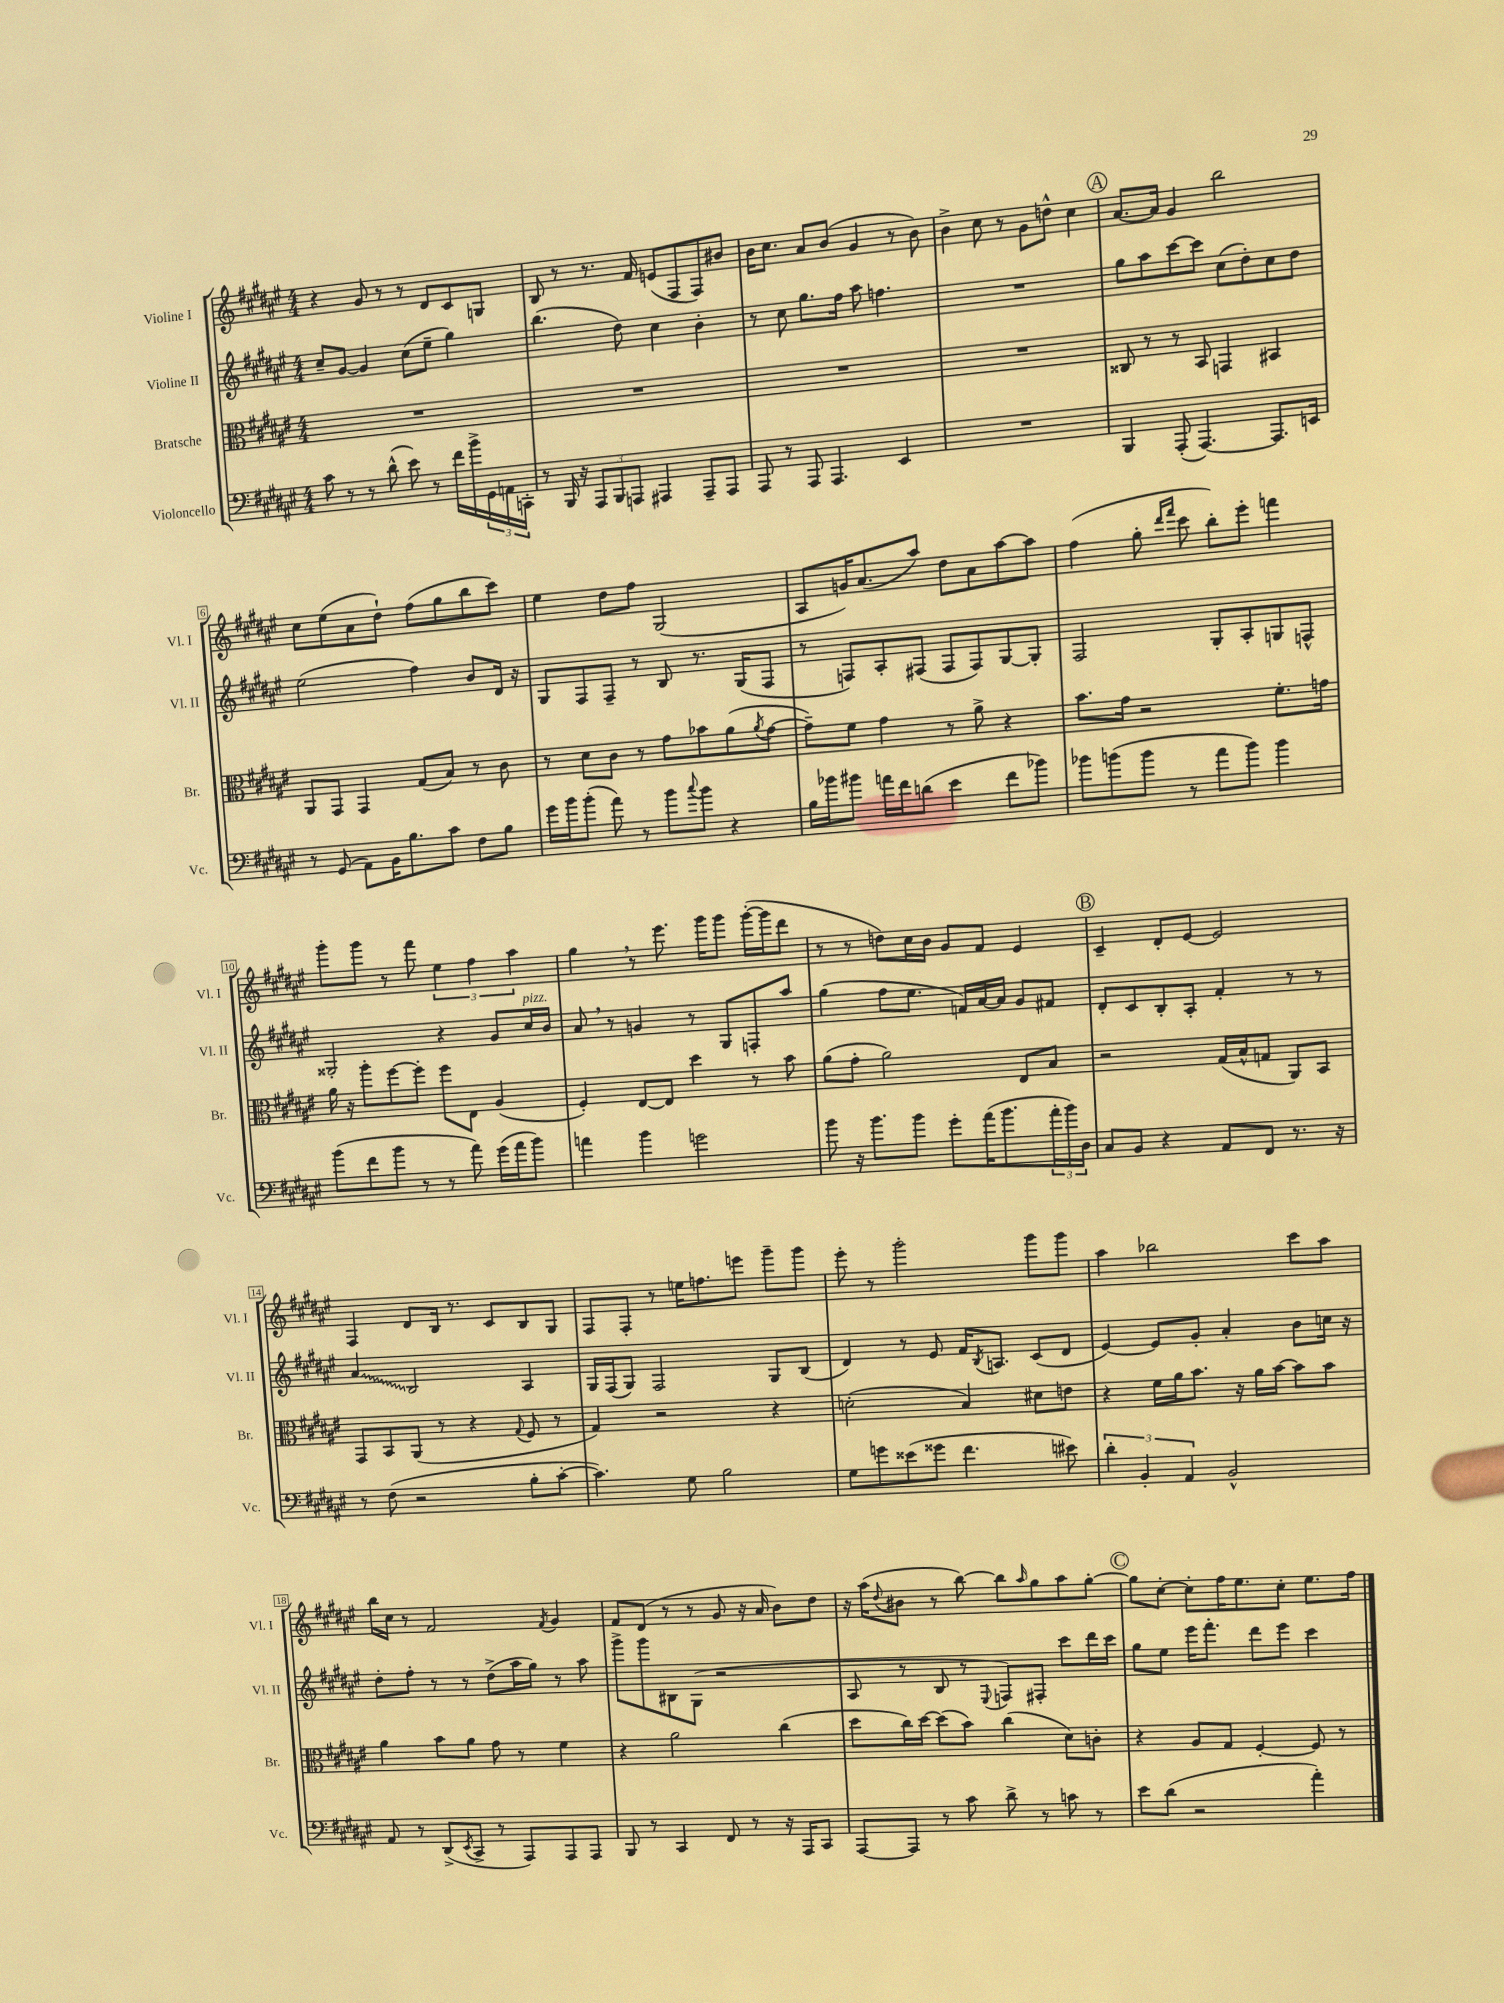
<<
\new StaffGroup <<
\new Staff = "s0" \with { instrumentName = "Violine I" shortInstrumentName = "Vl. I" } {
    \clef treble \key fis \major \numericTimeSignature \time 4/4
    r4 gis'8 r8 r8 dis'8 cis'8 g8 |
    b8 r8 r8. fis'16 e'8( fis8 fis8) bis'8 |
    b'16 cis''8. ais'8 b'8( gis'4 r8 b'8) |
    b'4-> cis''8 r8 gis'8 d''8-^ cis''4 |
    \mark \markup { \circle "A" } ais'8.~ ais'16 gis'4 b''2 |
    cis''8 eis''8( ais'8 dis''8-!) fis''8( gis''8 b''8 cis'''8) |
    eis''4 dis''8 fis''8 gis2( |
    ais8 g'16) ais'8.( ais''8) dis''8 ais'8 ais''8~ ais''8 |
    fis''4( gis''8-. \grace { dis'''16 fis'''16 } cis'''8 b''8-.) eis'''8-. f'''4 |
    gis'''8-. gis'''8 r8 fis'''8 \tuplet 3/2 { eis''4 fis''4 ais''4 } |
    gis''4 \breathe r8 eis'''8. gis'''16 gis'''8 gis'''16~-.( gis'''16 dis'''8 |
    r8 r8 d''8) cis''16 b'16 gis'8 fis'8 eis'4 |
    \mark \markup { \circle "B" } cis'4-- dis'8-. eis'8~ eis'2 |
    fis4 dis'8 b16 r8. cis'8 b8 gis8 |
    fis8 fis8-. r8 e''16 f''8. e'''8 gis'''8-- gis'''8 |
    eis'''8-. r8 gis'''2-. gis'''8 gis'''8 |
    ais''4 bes''2 cis'''8 ais''8 |
    b''16 cis''16 r8 fis'2 \acciaccatura { fis'8 } gis'4 |
    fis'8 dis'8( r8 r8 gis'8 r16 ais'16 b'8) dis''8 |
    r16 ais''16( \appoggiatura { dis''8 } bis'8 r8 b''8~) b''8 \grace { ais''16 } gis''8 ais''8 gis''8~-. |
    \mark \markup { \circle "C" } gis''8 cis''8~-. cis''8-. fis''16 eis''8. cis''8-. eis''8. fis''16 \bar "|." |
}
\new Staff = "s1" \with { instrumentName = "Violine II" shortInstrumentName = "Vl. II" } {
    \clef treble \key fis \major \numericTimeSignature \time 4/4
    cis''8-- gis'8~ gis'4 cis''8( eis''8-- gis''4) |
    b''4.( dis''8) cis''4 b'4-. |
    r8 cis''8 gis''8. fis''16 ais''8 f''4. |
    R1 |
    \mark \markup { \circle "A" } gis''8 ais''8 cis'''8~ cis'''8 cis''8( dis''8-.) cis''8 dis''8 |
    eis''2( fis''4) b'8 dis'16 r16 |
    gis8 fis8 fis8-- r8 b8 r8. gis16( fis8 |
    r8 f8) ais8-. fis8( fis8 fis8) gis8~ gis8-. |
    fis2 gis8-. ais8-. g8 f8-^ |
    gisis2-. r4 gis'8 cis''16^\markup { \italic "pizz." } b'16 |
    ais'8 \breathe r8 g'4 r8 gis8 f8-. ais''8 |
    gis''4( fis''8 eis''8. f'16) ais'16~ ais'16 gis'8 fis'8 |
    \mark \markup { \circle "B" } dis'8-. cis'8 b8-. ais8-. fis'4-. r8 r8 |
    \once \override Glissando.style = #'zigzag ais'4\glissando b2 ais4 |
    gis16 fis16( gis8) fis2 gis8 b8( |
    dis'4) r8 eis'8 fis'16 \acciaccatura { b8 } a8. cis'8( dis'8 |
    eis'4~) eis'8 gis'8-. ais'4-. b'8 c''16 r16 |
    dis''8-. fis''8-. r8 r8 dis''8->( ais''16 gis''16) r8 ais''8 |
    gis'''8-> gis'''8 bis8 gis8( r2 |
    ais8 r8 b8 r8 \appoggiatura { eis8 } f8) fis8-. cis'''8 dis'''16 cis'''16 |
    \mark \markup { \circle "C" } gis''8 eis''8 eis'''16 fis'''8.-. dis'''8 eis'''8 cis'''4 \bar "|." |
}
\new Staff = "s2" \with { instrumentName = "Bratsche" shortInstrumentName = "Br." } {
    \clef alto \key fis \major \numericTimeSignature \time 4/4
    R1 |
    R1 |
    R1 |
    R1 |
    \mark \markup { \circle "A" } cisis8 r8 r8 b,8 g,4 bis,4 |
    ais,8 gis,8 gis,4 gis8( b8) r8 cis'8 |
    r8 dis'8 cis'8 r8 gis'8 bes'8 ais'8( \acciaccatura { ais'8 } gis'8~ |
    gis'8--) fis'8 gis'4 r8 ais'8-> r4 |
    b'8. gis'16 r2 fis'8.-. g'16 |
    ais'16 r16 ais''8-. fis''8~ fis''8-. fis''8 eis8 ais4( |
    fis4-.) eis8~ eis8 dis''4 r8 b'8 |
    ais'8( gis'8-. ais'2) eis8 b8 |
    \mark \markup { \circle "B" } r2 gis16( b16-^ g8 ais,8) b,8 |
    gis,8 b,8 ais,8( r8 r4 \appoggiatura { gis8 } fis8 r8 |
    gis4) r2 r4 |
    d'2-.( b4) dis'8 e'8 |
    r4 fis'16 ais'16 b'8. r16 ais'16 b'16~ b'8 b'8 |
    ais'4 b'8 ais'8 gis'8 r8 fis'4 |
    r4 ais'2 cis''4( |
    dis''8 cis''16) dis''16~ dis''8( b'8) cis''4( dis'8) c'8-. |
    \mark \markup { \circle "C" } r4 ais8 gis8 fis4~-. fis8 r8 \bar "|." |
}
\new Staff = "s3" \with { instrumentName = "Violoncello" shortInstrumentName = "Vc." } {
    \clef bass \key fis \major \numericTimeSignature \time 4/4
    cis'8 r8 r8 dis'8-^( eis'8) r8 fis'16 b'16-> \tuplet 3/2 { gis,16 a,16 c,16-. } |
    r8 b,,16 r16 \tuplet 3/2 { ais,,8 b,,8 a,,8 } ais,,4 ais,,8-- ais,,8 |
    ais,,8 r8 ais,,8 ais,,4. eis,4 |
    R1 |
    \mark \markup { \circle "A" } b,,4 ais,,8-.( ais,,4.~) ais,,8. e,16 |
    r8 gis,8( ais,8) b,16 b8. cis'8 fis8 b8 |
    gis'16 b'16 b'8-.( ais'8) r8 b'8 \appoggiatura { cis''8 } b'8 r4 |
    b16 bes'16 bis'8 a'16 fis'16 d'8( eis'4 fis'8 bes'8) |
    bes'8 b'8( b'8 r8 ais'8 b'8) b'4 |
    b'8( fis'8 b'8 r8 r8 ais'8) gis'16( ais'16 b'8) |
    a'4 b'4 g'2 |
    b'8 r16 b'8. b'8 gis'8-. ais'16( b'8. \tuplet 3/2 { ais'16-. b'16) dis16 } |
    \mark \markup { \circle "B" } cis8 b,8 r4 ais,8 fis,8 r8. r16 |
    r8 fis8( r2 b8-. cis'8~-. |
    cis'4.) gis8 b2 |
    gis8 g'8 eisis'8( gisis'8 fis'4. eis'8) |
    \tuplet 3/2 { dis'4-. b,4-. ais,4 } b,2-^ |
    ais,8 r8 dis,8->( \acciaccatura { eis,8 } cis,8-> r8 ais,,8) ais,,8 ais,,8 |
    b,,8 r8 cis,4 fis,8 r8 r16 ais,,16 cis,8 |
    ais,,8~ ais,,8 r8 cis'8 dis'8-> r8 c'8 r8 |
    \mark \markup { \circle "C" } eis'8 dis'8( r2 ais'4-.) \bar "|." |
}
>>
>>
\layout { \context { \Score \override BarNumber.stencil = #(make-stencil-boxer 0.1 0.3 ly:text-interface::print) } }
